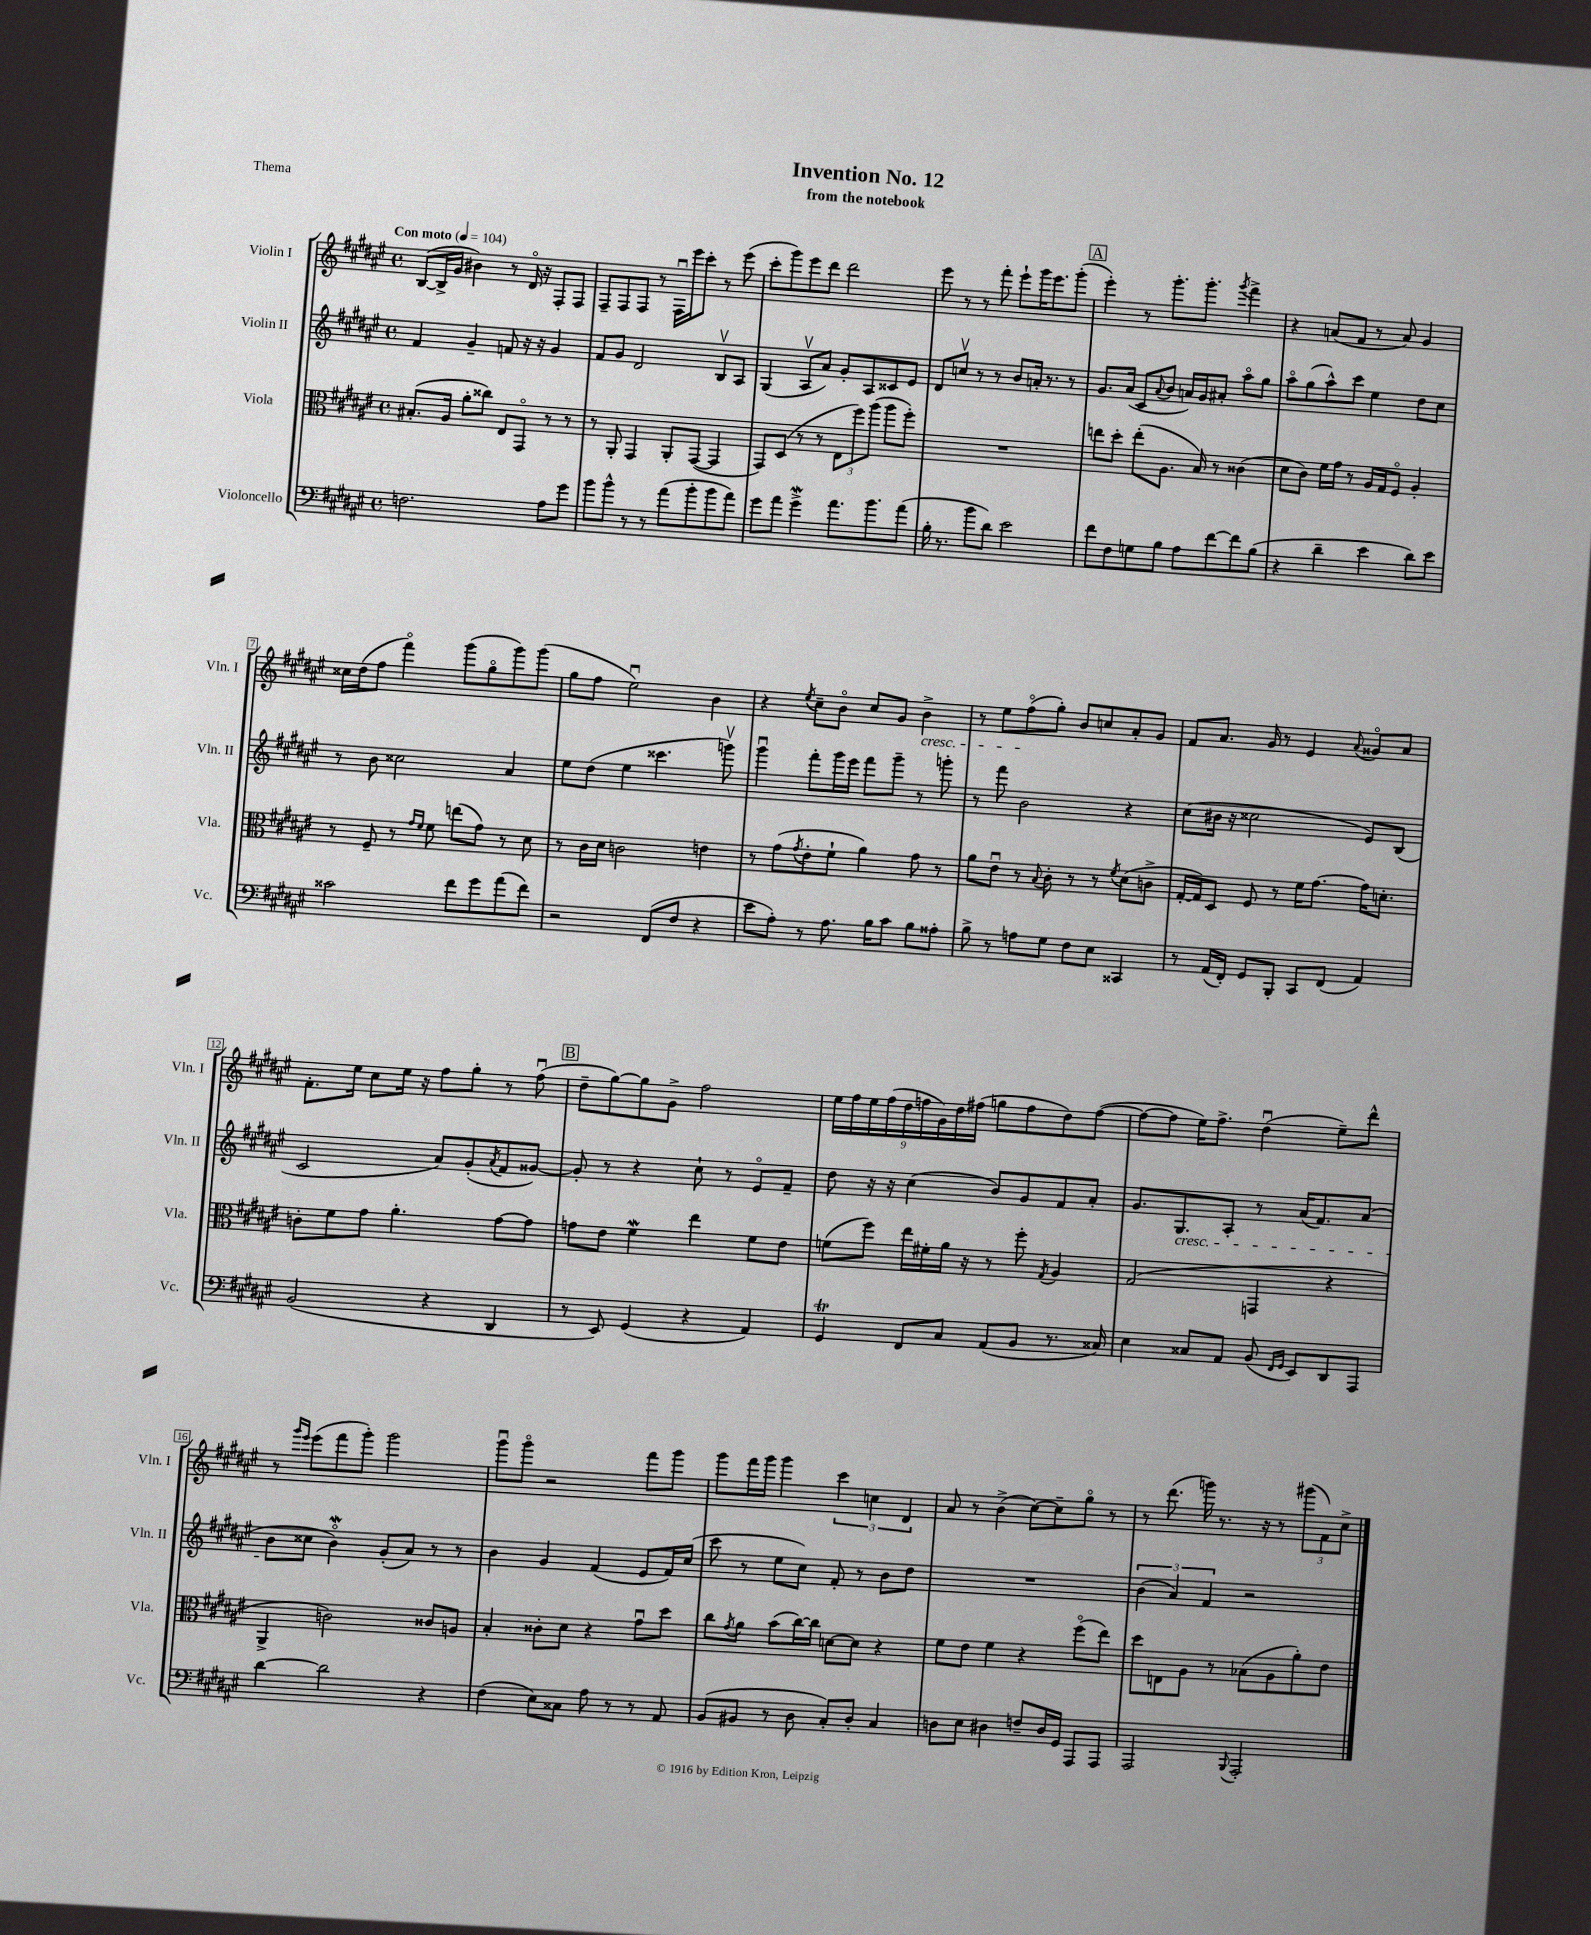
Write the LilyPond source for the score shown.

\header { title = "Invention No. 12" subtitle = "from the notebook" piece = "Thema" }
<<
\new StaffGroup <<
\new Staff = "s0" \with { instrumentName = "Violin I" shortInstrumentName = "Vln. I" } {
    \clef treble \key fis \major \defaultTimeSignature \time 4/4 \tempo "Con moto" 4 = 104
    b8~( b16-> gis'16 bis'4) r8 dis'16\flageolet r16 fis8-. fis8 |
    fis8-- fis8 fis8 r8 fis16\downbow eis'''16 cis'''8-. r8 eis'''8( |
    cis'''8-. gis'''8) eis'''8 dis'''8 dis'''2 |
    eis'''8 r8 r8 fis'''8-. eis'''8-! gis'''16 eis'''8. gis'''8-.( |
    \mark \markup { \box "A" } eis'''4-.) r8 gis'''8.-. gis'''8.-. \acciaccatura { gis'''8 } fis'''4-> |
    r4 a'8( fis'8 r8 a'8) gis'4 |
    cisis''16 dis''16( fis''8 fis'''4\flageolet) gis'''8( gis''8\flageolet gis'''8) gis'''8( |
    gis''8 fis''8 eis''2\downbow) b'4 |
    r4 \acciaccatura { eis''8 } cis''8-- b'8\flageolet cis''8 gis'8 b'4->\cresc |
    r8 eis''8 fis''8\flageolet\!( gis''8-.) b'8 c''8 ais'8-. gis'8 |
    fis'8 ais'8. gis'16 r8 eis'4 \appoggiatura { ais'8 } gisis'8\flageolet ais'8 |
    fis'8.-. eis''16 cis''8 eis''16 r16 fis''8 gis''8-. r8 fis''8\downbow( |
    \mark \markup { \box "B" } dis''8-- gis''8~) gis''8 gis'8-> fis''2 |
    \tuplet 9/8 { eis''16 fis''16 eis''16 fis''16( dis''16 f''16 gis'16) dis''16 fis''16( } g''8 fis''8 dis''8) fis''8~( |
    fis''8~ fis''8 eis''16) fis''8.-> dis''4\downbow( eis''8--) dis'''8-^ |
    r8 \grace { gis'''16 eis'''16 } eis'''8( fis'''8 gis'''8-.) gis'''2 |
    gis'''8\downbow gis'''8\flageolet r2 fis'''8 gis'''8 |
    gis'''8 fis'''16 gis'''16 gis'''4 \tuplet 3/2 { cis'''4 c''4 dis'4 } |
    ais'8 r8 b'4->( cis''8~) cis''8-- gis''8\flageolet r8 |
    r8 dis'''8.( g'''16) r8. r16 r8 \tuplet 3/2 { gis'''8( fis'8) cis''8-> } \bar "|." |
}
\new Staff = "s1" \with { instrumentName = "Violin II" shortInstrumentName = "Vln. II" } {
    \clef treble \key fis \major \defaultTimeSignature \time 4/4
    fis'4 gis'4-- f'8 r16 r16 gis'4 |
    fis'8 gis'8 dis'2 b8\upbow ais8 |
    gis4( ais8\upbow ais'8) gis'8-. ais8 cisis'8 eis'8 |
    dis'8 c''8\upbow r8 r8 b'8 a'16-. r8. r8 |
    \mark \markup { \box "A" } gis'8. ais'16( cis'8 \appoggiatura { ais'8 } b'8 a'16) gis'16 ais'8-. ais''8\flageolet gis''8 |
    ais''8\flageolet gis''8( ais''8-^) cis'''8 eis''4 dis''8 cis''8 |
    r8 b'8 cisis''2 ais'4 |
    eis''8 dis''8( eis''4 cisis'''4. g'''8\upbow) |
    gis'''4\downbow fis'''8-. gis'''16 eis'''16 fis'''8 gis'''8-- r8 g'''8-. |
    r8 fis'''8 b'2 r4 |
    cis''8( bis'16 r16 cisis''2 eis'8) b8( |
    cis'2 ais'8) gis'8-.( \acciaccatura { ais'8 } fis'8 gisis'8~) |
    \mark \markup { \box "B" } gisis'8-. r8 r4 cis''8-! r8 eis'8\flageolet fis'8-- |
    dis''8 r16 r16 cis''4( b'8) gis'8 fis'8 ais'8-. |
    gis'8. gis8.\cresc ais8-. r8 ais'16( fis'8.) ais'8( |
    b'8\! cisis''8 b'4\flageolet\mordent) gis'8-.( ais'8) r8 r8 |
    b'4 gis'4 fis'4( eis'8 fis'16) cis''16( |
    cis'''8 r8 eis''8 cis''8) fis'8-. r8 b'8 dis''8 |
    R1 |
    \tuplet 3/2 { b'4( ais'4) fis'4 } r2 \bar "|." |
}
\new Staff = "s2" \with { instrumentName = "Viola" shortInstrumentName = "Vla." } {
    \clef alto \key fis \major \defaultTimeSignature \time 4/4
    bis8.-.( ais16 ais'8-. cisis''8) eis8 gis,8\flageolet r8 r8 |
    r8 ais,8-. gis,4 ais,8-. gis,8~( gis,4 |
    gis,8) dis8( r8 r8 \tuplet 3/2 { eis8 fis''8) ais''8( } ais''8 fis''8-.) |
    R1 |
    \mark \markup { \box "A" } e''8 dis''8-. e''8-.( ais8. b16) r8 cisis'4( |
    dis'8 cis'8) fis'16 gis'16 r8 ais16 gis16 fis8\flageolet ais4-. |
    r8 fis8-- r8 \grace { gis'16 fis'16 } fis'8 e''8( gis'8) r8 dis'8 |
    r8 cis'16 dis'16 c'2 e'4 |
    r8 gis'8( \acciaccatura { gis'8 } eis'8-. fis'8-! ais'4) gis'8 r8 |
    ais'8 eis'8\downbow r8 \appoggiatura { b8 } cis'8-. r8 r8 \acciaccatura { fis'8 } dis'8( c'8-> |
    gis16~-. gis16) dis8 fis8 r8 fis'16 gis'8.~ gis'16 d'8.-. |
    c'8-. fis'8 gis'8 ais'4.-. gis'8~ gis'8 |
    \mark \markup { \box "B" } g'8 eis'8 fis'4\mordent eis''4 fis'8 eis'8 |
    f'8( fis''8) eis''16 fis'16-. ais'16 r16 r8 fis''8-. \acciaccatura { gis8 } ais4 |
    gis2( g,4 r4 |
    ais,4-> c'2) cisis'8 a8 |
    b4-. cisis'8-. dis'8 r4 gis'8\downbow dis''8 |
    cis''8 \acciaccatura { gis'8 } ais'8 b'8( cis''16~) cis''16 d'8~ d'8 r4 |
    fis'8 eis'8 fis'4 r4 fis''8\flageolet( eis''8) |
    dis''8 e8 ais8 r8 bes8( ais8 ais'8-.) eis'8 \bar "|." |
}
\new Staff = "s3" \with { instrumentName = "Violoncello" shortInstrumentName = "Vc." } {
    \clef bass \key fis \major \defaultTimeSignature \time 4/4
    f2. ais8 gis'8 |
    b'8 b'8-^ r8 r8 ais'8( b'8-. b'8 ais'8) |
    gis'8 ais'8 gis'4->\mordent ais'8. b'8. ais'8( |
    b16-. r8. b'8 dis'8) eis'2 |
    \mark \markup { \box "A" } fis'8 fis8 g8 b8 ais8 fis'8~ fis'8 b8( |
    r4 dis'4-- eis'4 dis'8) eis'8 |
    cisis'2 fis'8 gis'8 ais'8( fis'8) |
    r2 fis,8( fis8 r4 |
    eis'8 ais8-.) r8 ais8. b16 cis'8 b8 aisis8-. |
    b8-> r8 a8 gis8 fis8 eis8 cisis,4 |
    r8 ais,16( fis,16-.) gis,8 b,,8-. cis,8 fis,8( ais,4) |
    b,2( r4 dis,4 |
    \mark \markup { \box "B" } r8 eis,8) gis,4( r4 ais,4) |
    gis,4\trill fis,8 cis8 ais,8( b,8 r8. cisis16) |
    eis4 cisis8 ais,8 b,8( \grace { fis,16 gis,16 } eis,8) dis,8 ais,,8 |
    dis'4~ dis'2 r4 |
    fis4( eis8) cisis8 ais8 r8 r8 ais,8 |
    b,8( bis,8 r8 dis8 cis8-.) dis8-. cis4 |
    d8 eis8 dis4 f8-- dis16 gis,16 ais,,8 ais,,8 |
    ais,,2 \appoggiatura { b,,8 } ais,,2-. \bar "|." |
}
>>
>>
\layout { \context { \Score \override BarNumber.stencil = #(make-stencil-boxer 0.1 0.3 ly:text-interface::print) } }
